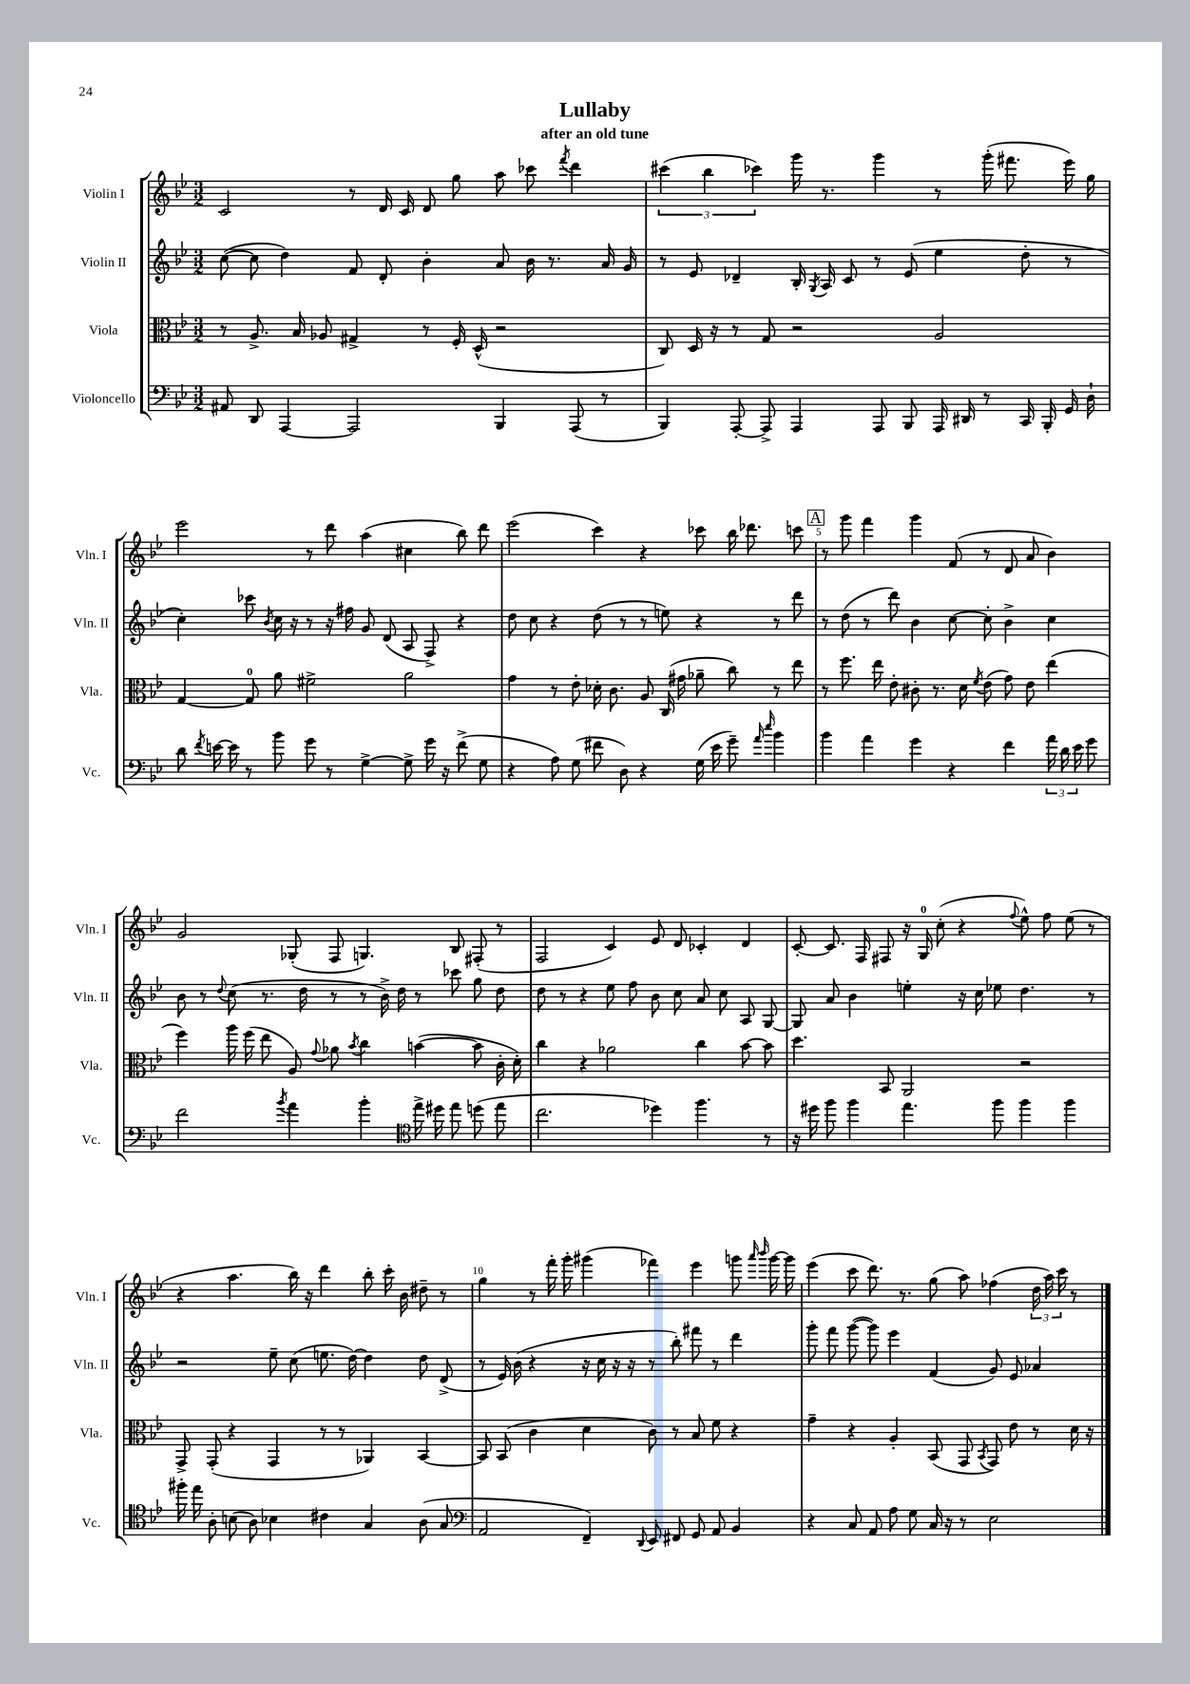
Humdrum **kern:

**kern	**kern	**kern	**kern
*staff4	*staff3	*staff2	*staff1
*clefF4	*clefC3	*clefG2	*clefG2
*k[b-e-]	*k[b-e-]	*k[b-e-]	*k[b-e-]
*M3/2	*M3/2	*M3/2	*M3/2
8AA#	8r	([8cc	2c
8DD	8.A^	8cc]	.
[4AAA	.	4dd)	.
.	16B-	.	.
.	8A-	.	.
2AAA]	4G#^	8f	8r
.	.	8d'	16d
.	.	.	16c
.	8r	4b-'	8d
.	16F'	.	8gg
.	(16D^^	.	.
4BBB-	2r	8a	8aa
.	.	16b-	8ccc-
.	.	8.r	.
.	.	.	8qfff
(8AAA	.	.	4ddd
8r	.	16a	.
.	.	16g	.
=	=	=	=
4BBB-)	8C)	8r	(6ccc#
.	16D	8e-	.
.	.	.	6bb-
.	16r	.	.
[8AAA'	8r	4d-~	.
.	.	.	6ccc-)
8AAA^]	8G	.	.
4AAA	2r	16B-'	16ggg
.	.	8qG	.
.	.	16A	8.r
.	.	8c	.
8AAA	.	8r	4ggg
8BBB-	.	(8e-	.
16AAA	2A	4ee-	8r
16DD#	.	.	.
8r	.	.	(16ggg'
.	.	.	8.fff#
16CC	.	8dd'	.
16BBB-'	.	.	.
16GG	.	8r	16eee-)
16D`	.	.	16gg
=	=	=	=
8d	[4G	4cc')	2eee-
8qf	.	.	.
[16e	.	.	.
16e]	.	.	.
8r	8G]	8ccc-	.
.	.	8qb-	.
8b-	8a	16cc	.
.	.	16r	.
8g	2f#^	8r	8r
8r	.	16r	8ddd
.	.	16ff#	.
[4G^	.	8g	(4aa
.	.	(8d	.
8G^]	2a	8A	4cc#
16g	.	8F^)	.
16r	.	.	.
(8f^	.	4r	8bb-)
8G	.	.	8ddd
=	=	=	=
4r	4g	8dd	(2eee-
.	.	8cc	.
8A)	8r	4r	.
(8G	8e-'	.	.
8f#	16d-'	(8dd	4ccc)
.	8.c	.	.
8D)	.	8r	.
4r	8A	8r	4r
.	(16C	8ee)	.
.	16g#	.	.
(16G	8a-~	4r	8ccc-
16e-	.	.	.
8g~)	8cc)	.	16bb-
.	.	.	8.ddd-
16qqa	.	.	.
16qqee-	.	.	.
4b-	8r	8r	.
.	8ee-	8ddd	8ccc
=	=	=	=
4b-	8r	8r	8r
.	8.ff	(8dd	8ggg
4a	.	8r	4fff
.	16ee-	.	.
.	8e-'	8ddd)	.
4g	8c#'	4b-	4ggg
.	8.r	.	.
4r	.	[8cc	(8f
.	16d	.	.
.	8qf	.	.
.	(8e-	8cc']	8r
4f	8g)	4b-^	8d
.	8e-	.	8a
24a	(4ee-	4cc	4b-)
24d	.	.	.
24e-	.	.	.
8g	.	.	.
=	=	=	=
2f	4ff)	8b-	2g
.	.	8r	.
.	.	8qqdd	.
.	16aa	(8cc	.
.	(16ff	.	.
.	8ee-	8.r	.
8qb-	.	.	.
4a	8A)	.	(8G-'
.	.	16dd	.
.	8qqg	.	.
.	8a-	8r	8F
.	8qb-	.	.
4b-'	4cc	8r	4.G)
.	.	16b-^)	.
.	.	16dd	.
*clefC4	*	*	*
16ee-^	([4b	8r	.
16dd#	.	.	.
8ee-	.	8ccc-	8B-
(8dd	8b]	8gg	(8F#'
8ee-	16c'	8dd	8r
.	16d')	.	.
=	=	=	=
2.cc	4cc	8dd	2F
.	.	8r	.
.	4r	4r	.
.	2a-	8ee-	4c)
.	.	8ff	.
4dd-)	.	8b-	8e-
.	.	8cc	8d
4.ff	4cc	8a	4c-'
.	.	8cc	.
.	[8b-	8A	4d
8r	8b-]	[8G	.
=	=	=	=
16r	4.dd	8G]	[8c'
16dd#	.	.	.
8ff	.	8a	8.c]
4ff	.	4b-	.
.	.	.	16F
.	8BB-	.	8F#
4.ee-	2AA	4ee'	16r
.	.	.	16G
.	.	.	(8cc'
.	.	16r	4r
.	.	16cc	.
8ff	.	8ee-	.
.	.	.	8qqff
4ff	2r	4.dd	8ee-^^)
.	.	.	8ff
4ff	.	.	(8ee-
.	.	8r	8r
=	=	=	=
16ff#'	8GG^	2r	4r
16ee-	.	.	.
8A'	(8GG'	.	.
(8B	4r	.	4.aa
8A)	.	.	.
4B-	4GG	8ee-~	.
.	.	(8cc	16bb-)
.	.	.	16r
4c#	8r	8.ee	4ddd
.	8r	.	.
.	.	[16dd)	.
4G	4AA-)	4dd]	8bb-'
.	.	.	16ccc'
.	.	.	16b-
(8A	[4BB-	8dd	8dd#~
8G	.	(8d^	8r
=	=	=	=
*clefF4	*	*	*
2AA	8BB-]	8r	4gg
.	(8BB-	16e-)	.
.	.	(16b-	.
.	4c	4r	8r
.	.	.	16fff'
.	.	.	16ggg'
4FF~)	4d	16r	(4ggg#
.	.	16cc	.
.	.	16r	.
.	.	16r	.
8qqDD	.	.	.
8EE-	8c)	8r	4fff-)
8FF#	8r	8bb-')	.
8GG	8B-	8fff#	4eee-
8AA	8f	8r	.
4BB-	4r	4ddd	8ggg
.	.	.	16qqaaa
.	.	.	16qqbbb-
.	.	.	[16ggg
.	.	.	16ggg]
=	=	=	=
4r	4g~	8ggg'	(4eee-
.	.	8fff	.
8C	4r	([8ggg	8ccc
8AA	.	8ggg])	8.ddd)
8A	4A'	4eee-	.
.	.	.	8.r
8G	.	.	.
16C	(8BB-	(4f	(8gg
16r	.	.	.
8r	8GG	.	8aa)
.	8qBB-	.	.
2E-	8GG)	8g)	(4ff-
.	8e-	8e-	.
.	8r	4a-	24dd
.	.	.	24aa)
.	.	.	24ccc
.	16d	.	8r
.	16r	.	.
==	==	==	==
*-	*-	*-	*-
